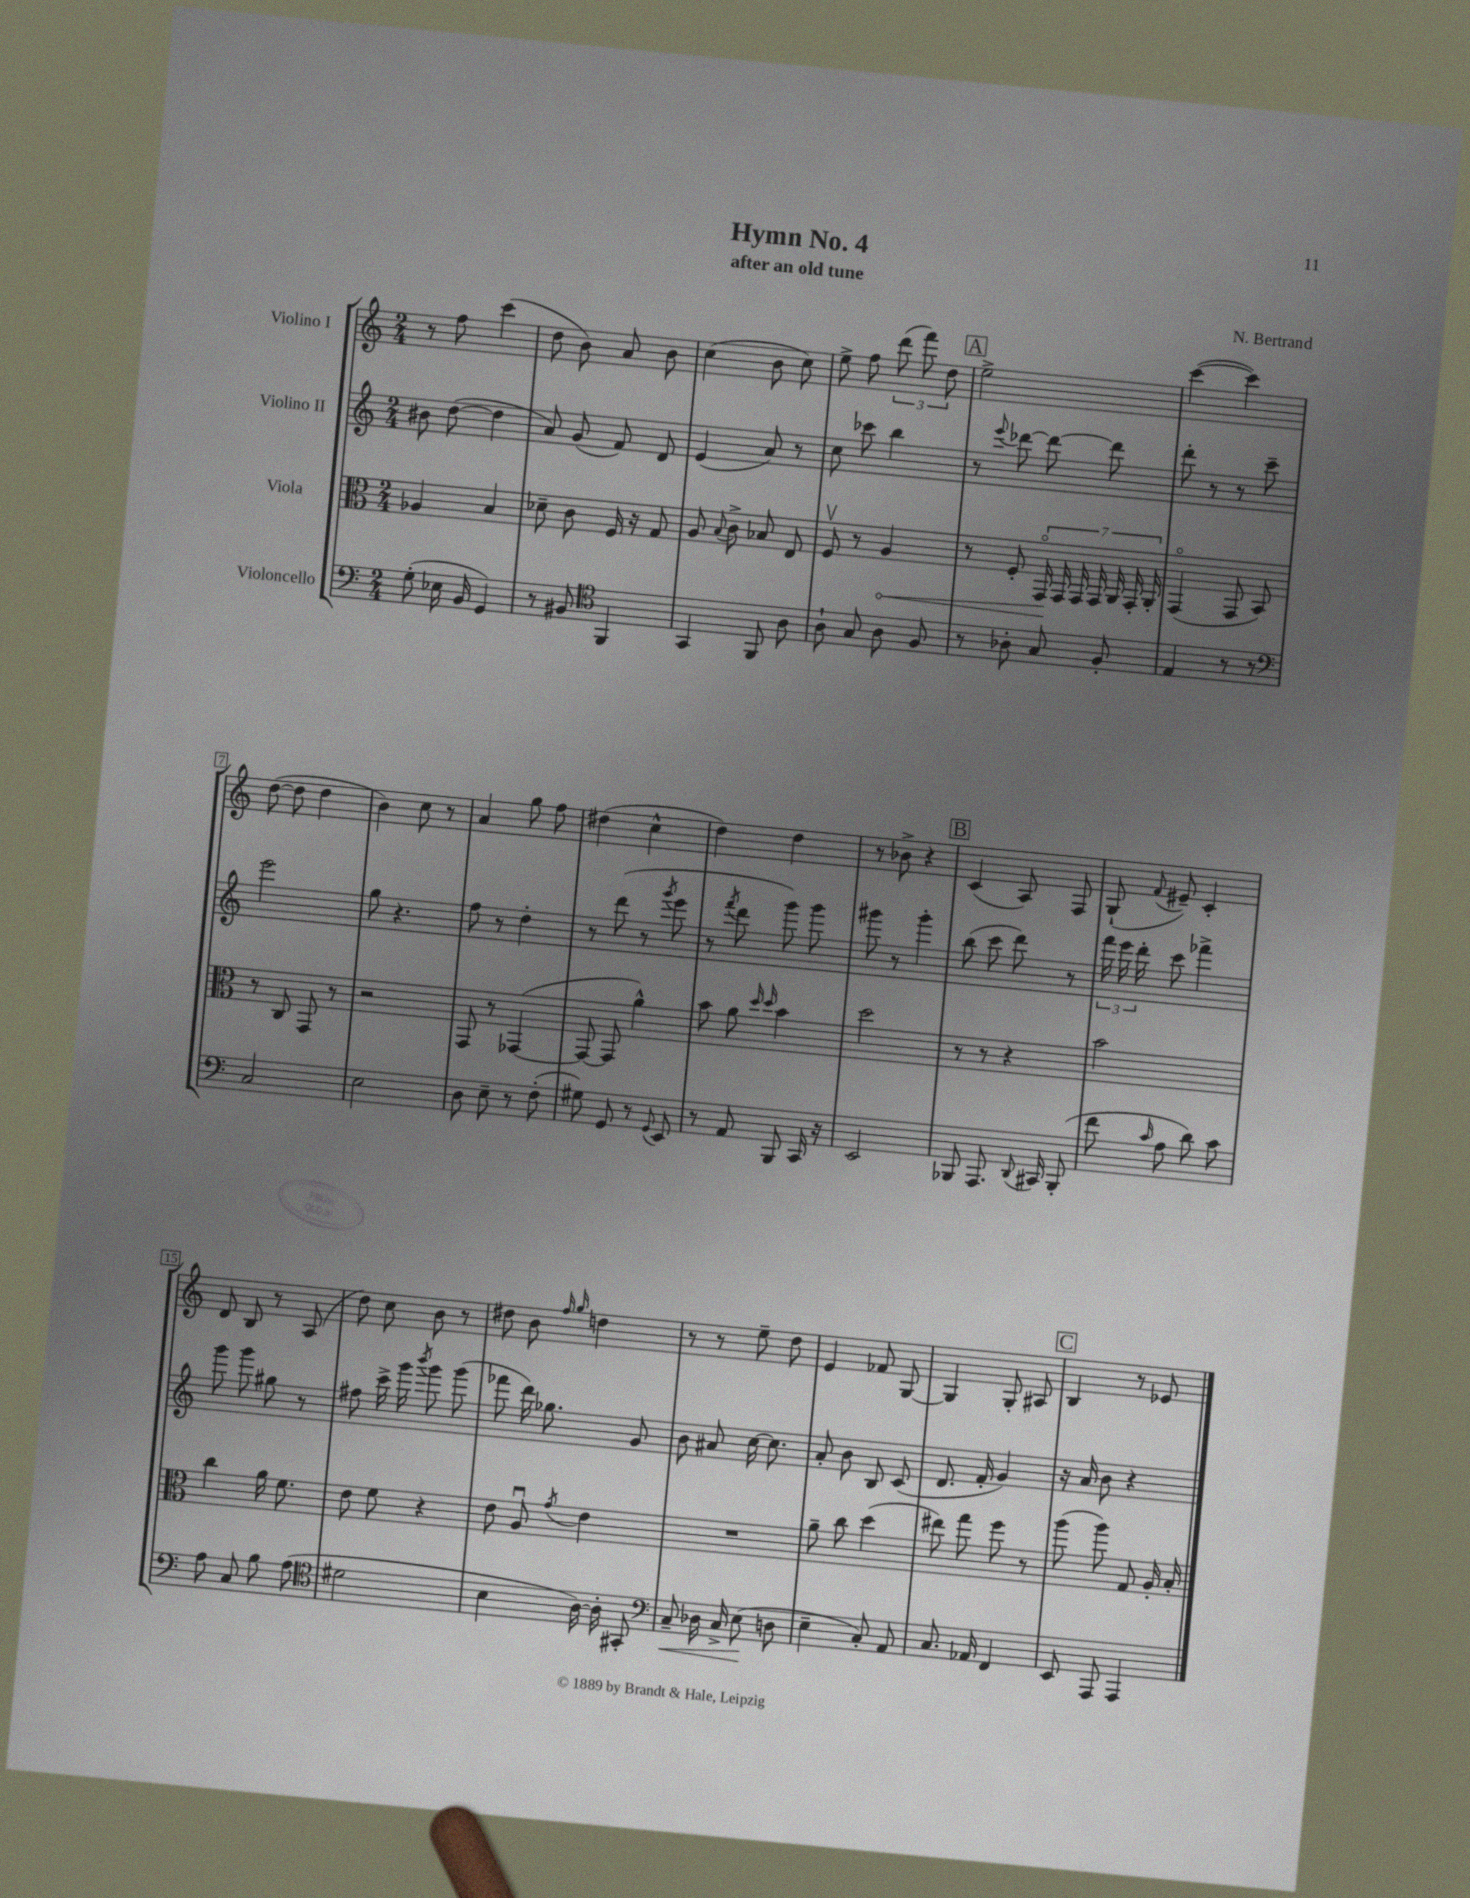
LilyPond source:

\header { title = "Hymn No. 4" composer = "N. Bertrand" subtitle = "after an old tune" }
<<
\new StaffGroup <<
\new Staff = "s0" \with { instrumentName = "Violino I" } {
    \clef treble \key c \major \numericTimeSignature \time 2/4
    \autoBeamOff r8 f''8 c'''4( |
    d''8 b'8) a'8 b'8 |
    c''4( b'8 c''8) |
    e''8-> f''8 \tuplet 3/2 { d'''8( f'''8) d''8 } |
    \mark \markup { \box "A" } e''2-> |
    c'''4~( c'''4) |
    d''8~( d''8 d''4 |
    b'4) c''8 r8 |
    a'4 g''8 f''8 |
    dis''4( c''4-^ |
    d''4) d''4 |
    r8 bes'8-> r4 |
    \mark \markup { \box "B" } c'4( a8) f8 |
    g8-!( \appoggiatura { f'8 } eis'8--) c'4-. |
    d'8 b8 r8 a8( |
    d''8) c''8 b'8 r8 |
    dis''8 b'8 \grace { f''16 g''16 } d''4 |
    r8 r8 e''8-- d''8 |
    e'4 fes'8 g8~ |
    g4 g8-. ais8 |
    \mark \markup { \box "C" } b4 r8 ees'8 \bar "|." |
}
\new Staff = "s1" \with { instrumentName = "Violino II" } {
    \clef treble \key c \major \numericTimeSignature \time 2/4
    \autoBeamOff bis'8 d''8~( d''4 |
    a'8) g'8( f'8) d'8 |
    e'4( a'8) r8 |
    c''8 ces'''8 b''4 |
    \mark \markup { \box "A" } r8 \appoggiatura { e'''8 } des'''8~ des'''8~ des'''8 |
    d'''8-. r8 r8 c'''8-- |
    e'''2 |
    g''8 r4. |
    f''8 r8 d''4-. |
    r8 d'''8( r8 \acciaccatura { g'''8 } e'''8 |
    r8 \acciaccatura { f'''8 } d'''8 g'''8) g'''8 |
    gis'''8 r8 gis'''4-. |
    \mark \markup { \box "B" } b''8( c'''8 d'''8) r8 |
    \tuplet 3/2 { f'''16 e'''16 d'''16-. } c'''8 fes'''4-> |
    g'''8 g'''8 gis''8 r8 |
    fis''8 c'''16-> g'''16 \acciaccatura { b'''8 } g'''8 g'''8( |
    fes'''8 d'''16) ges''8. g'8 |
    b'8 ais'8 c''16~ c''8. |
    a'8-. b'8 b8 c'8( |
    d'8. f'16-. g'4) |
    \mark \markup { \box "C" } r16 a'16 b'8 r4 \bar "|." |
}
\new Staff = "s2" \with { instrumentName = "Viola" } {
    \clef alto \key c \major \numericTimeSignature \time 2/4
    \autoBeamOff aes4 b4 |
    des'8-- c'8 f16 r16 g8 |
    a8 \appoggiatura { b8 } c'8-> bes8 e8 |
    f8\upbow r8 \once \override Hairpin.circled-tip = ##t a4\< |
    \mark \markup { \box "A" } r8 f8-. \tuplet 7/4 { g,16\flageolet\! g,16 g,16 g,16 a,16 g,16-. a,16-. } |
    g,4\flageolet( g,8 b,8) |
    r8 c8 g,8 r8 |
    r2 |
    g,8 r8 ges,4~( |
    ges,8~ ges,8 a'4-^) |
    b'8 a'8 \grace { d''16 d''16 } b'4 |
    d''2 |
    \mark \markup { \box "B" } r8 r8 r4 |
    b'2 |
    c''4 a'16 f'8. |
    e'8 f'8 r4 |
    e'8 a8\downbow \acciaccatura { g'8 } e'4 |
    R2 |
    a'8-- c''8 d''4( |
    eis''8) g''8 f''8 r8 |
    \mark \markup { \box "C" } a''8( a''8) g8 a16-. b16-. \bar "|." |
}
\new Staff = "s3" \with { instrumentName = "Violoncello" } {
    \clef bass \key c \major \numericTimeSignature \time 2/4
    \autoBeamOff g8-.( ees16 b,16 g,4) |
    r8 bis,8 \clef tenor f,4 |
    g,4 f,8 a8 |
    a8-! g8 a8 f8 |
    \mark \markup { \box "A" } r8 aes8-. g8 f8-. |
    e4 r8 r8 |
    \clef bass c2 |
    e2 |
    d8 e8-- r8 f8-.( |
    gis8) g,8 r8 \appoggiatura { g,8 } e,8 |
    r8 a,8 b,,8 c,16 r16 |
    e,2 |
    \mark \markup { \box "B" } bes,,8 a,,8. \appoggiatura { d,8 } cis,16 bes,,8-.( |
    f'8 \grace { c'16 } a8 d'8) c'8 |
    a8 c8 b8 a8( |
    \clef tenor dis'2 |
    b4 a16~) a16-. gis,8-. |
    \clef bass c8--\< des16 c16-> e8\!( d8 |
    e4-- c8-.) a,8 |
    c8. aes,16 f,4 |
    \mark \markup { \box "C" } e,8 a,,8 a,,4 \bar "|." |
}
>>
>>
\layout { \context { \Score \override BarNumber.stencil = #(make-stencil-boxer 0.1 0.3 ly:text-interface::print) } }
